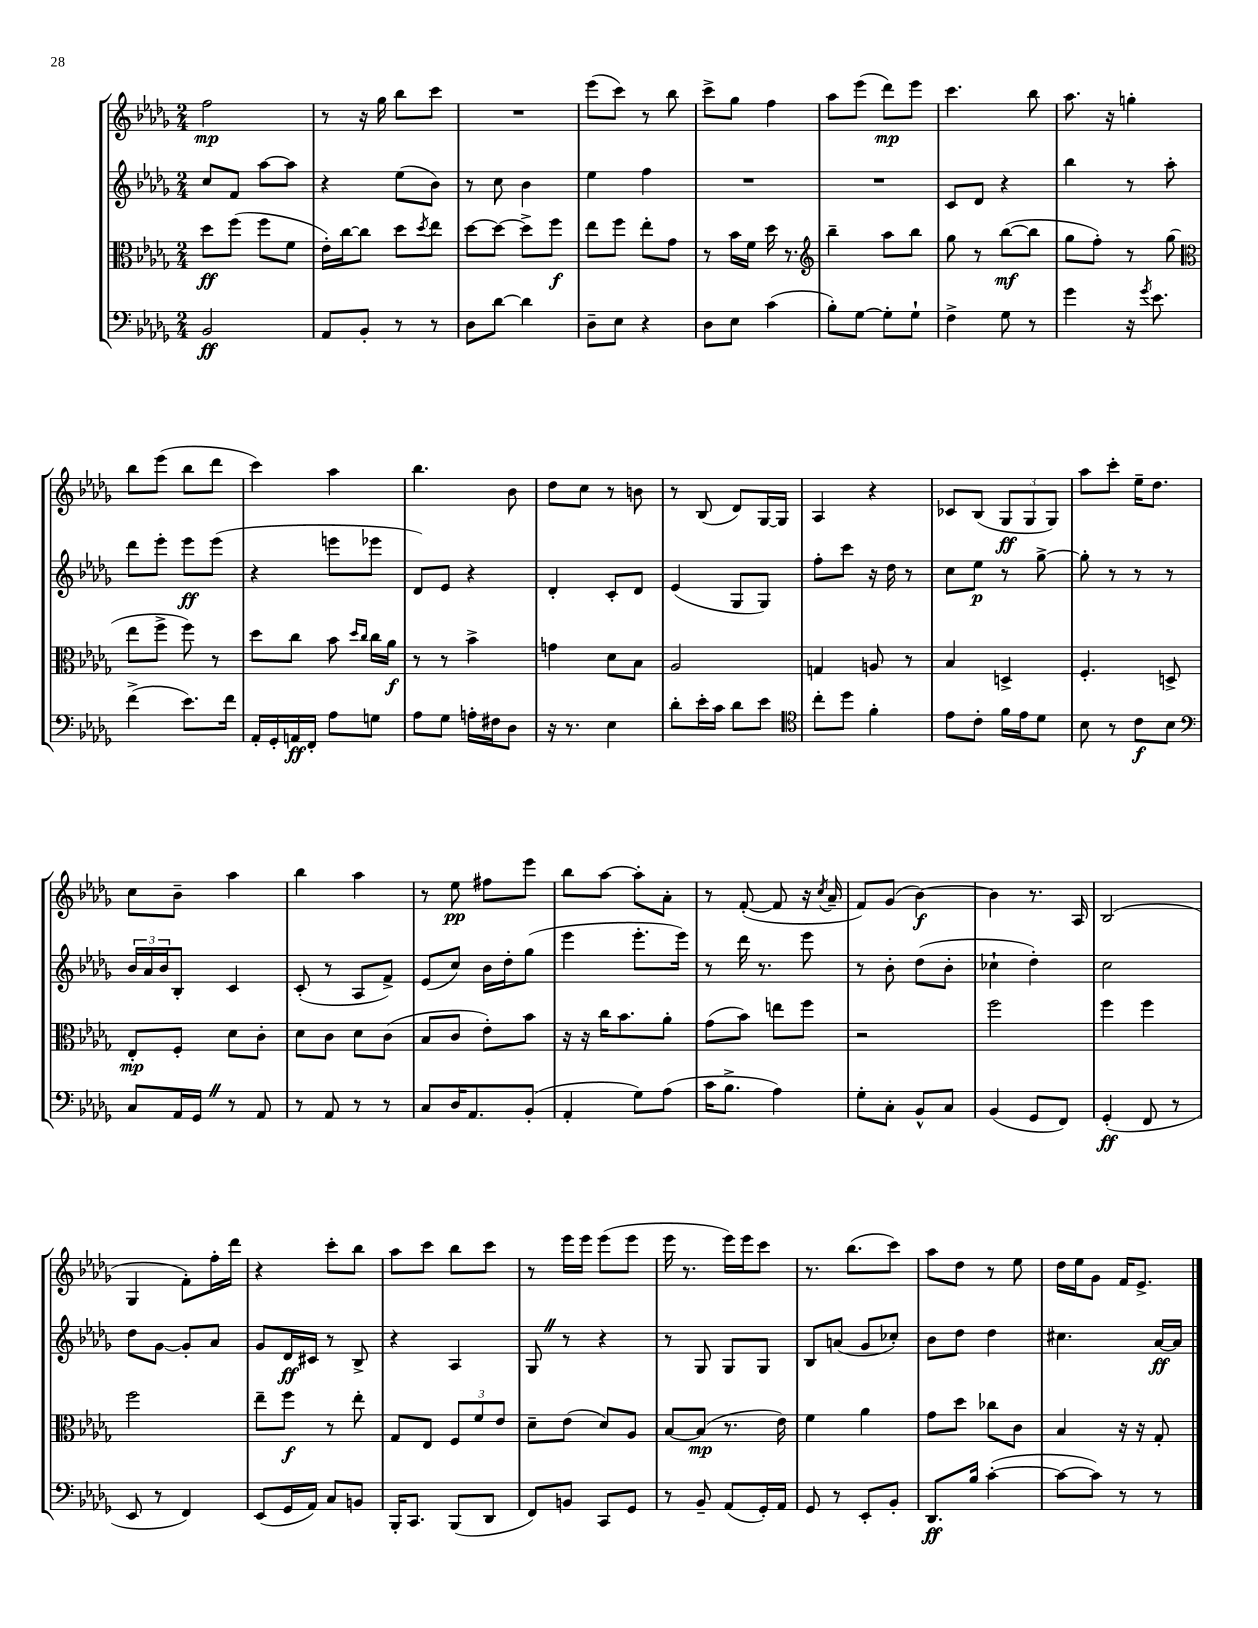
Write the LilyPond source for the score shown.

<<
\new StaffGroup <<
\new Staff = "s0" {
    \clef treble \key des \major \numericTimeSignature \time 2/4
    f''2\mp |
    r8 r16 ges''16 bes''8 c'''8 |
    R2 |
    ees'''8( c'''8) r8 bes''8 |
    c'''8-> ges''8 f''4 |
    aes''8 ees'''8( des'''8\mp) ees'''8 |
    c'''4. bes''8 |
    aes''8. r16 g''4-. |
    bes''8 ees'''8( bes''8 des'''8 |
    c'''4) aes''4 |
    bes''4. bes'8 |
    des''8 c''8 r8 b'8 |
    r8 bes8( des'8) ges16~ ges16 |
    aes4 r4 |
    ces'8 bes8( \tuplet 3/2 { ges8\ff ges8 ges8) } |
    aes''8 c'''8-. ees''16-- des''8. |
    c''8 bes'8-- aes''4 |
    bes''4 aes''4 |
    r8 ees''8\pp fis''8 ees'''8 |
    bes''8 aes''8~ aes''8-. aes'8-. |
    r8 f'8~-.( f'8 r16 \acciaccatura { c''8 } aes'16-- |
    f'8) ges'8( bes'4~\f) |
    bes'4 r8. aes16 |
    bes2( |
    ges4 f'8-.) f''16-. des'''16 |
    r4 c'''8-. bes''8 |
    aes''8 c'''8 bes''8 c'''8 |
    r8 ees'''16 ees'''16 ees'''8( ees'''8 |
    ees'''16 r8. ees'''16) ees'''16 c'''8 |
    r8. bes''8.( c'''8) |
    aes''8 des''8 r8 ees''8 |
    des''16 ees''16 ges'8 f'16 ees'8.-> \bar "|." |
}
\new Staff = "s1" {
    \clef treble \key des \major \numericTimeSignature \time 2/4
    c''8 f'8 aes''8~ aes''8 |
    r4 ees''8( bes'8) |
    r8 c''8 bes'4 |
    ees''4 f''4 |
    R2 |
    R2 |
    c'8 des'8 r4 |
    bes''4 r8 aes''8-. |
    des'''8 ees'''8-. ees'''8\ff ees'''8( |
    r4 e'''8 ees'''8 |
    des'8) ees'8 r4 |
    des'4-. c'8-. des'8 |
    ees'4( ges8 ges8) |
    f''8-. c'''8 r16 des''16 r8 |
    c''8 ees''8\p r8 ges''8~-> |
    ges''8-. r8 r8 r8 |
    \tuplet 3/2 { bes'16 aes'16 bes'16 } bes8-. c'4 |
    c'8-.( r8 aes8 f'8->) |
    ees'8( c''8) bes'16 des''16-. ges''8( |
    ees'''4 ees'''8.-. ees'''16) |
    r8 des'''16 r8. ees'''8 |
    r8 bes'8-. des''8( bes'8-. |
    ces''4-! des''4-.) |
    c''2 |
    des''8 ges'8~ ges'8-. aes'8 |
    ges'8 des'16\ff cis'16 r8 bes8-> |
    r4 aes4 |
    ges8 \once \override BreathingSign.text = \markup { \musicglyph "scripts.caesura.straight" } \breathe r8 r4 |
    r8 ges8 ges8 ges8 |
    bes8 a'8( ges'8 ces''8-.) |
    bes'8 des''8 des''4 |
    cis''4. aes'16~\ff aes'16 \bar "|." |
}
\new Staff = "s2" {
    \clef alto \key des \major \numericTimeSignature \time 2/4
    des''8\ff f''8( f''8 f'8 |
    ees'16-.) c''16~ c''8 des''8 \acciaccatura { des''8 } ees''8 |
    des''8~ des''8~ des''8-> f''8\f |
    ees''8 f''8 ees''8-. ges'8 |
    r8 bes'16 f'16 des''16 r8. |
    \clef treble bes''4-- aes''8 bes''8 |
    ges''8 r8 bes''8~\mf( bes''8 |
    ges''8 f''8-.) r8 ges''8( |
    \clef alto ees''8 f''8-> f''8) r8 |
    des''8 c''8 bes'8 \grace { des''16 c''16 } c''16 aes'16\f |
    r8 r8 bes'4-> |
    g'4 des'8 bes8 |
    aes2 |
    g4 a8 r8 |
    bes4 d4-> |
    f4.-. d8-> |
    ees8-.\mp f8-. des'8 c'8-. |
    des'8 c'8 des'8 c'8( |
    bes8 c'8 ees'8-.) bes'8 |
    r16 r16 c''16 bes'8. aes'8-. |
    ges'8( bes'8) e''8 f''8 |
    r2 |
    f''2 |
    f''4 f''4 |
    f''2 |
    ees''8-- f''8\f r8 ees''8-. |
    ges8 ees8 \tuplet 3/2 { f8 f'8 ees'8 } |
    des'8-- ees'8( des'8) aes8 |
    bes8~ bes8\mp( r8. ees'16) |
    f'4 aes'4 |
    ges'8 des''8 ces''8 c'8 |
    bes4 r16 r16 ges8-. \bar "|." |
}
\new Staff = "s3" {
    \clef bass \key des \major \numericTimeSignature \time 2/4
    bes,2\ff |
    aes,8 bes,8-. r8 r8 |
    des8 des'8~ des'4 |
    des8-- ees8 r4 |
    des8 ees8 c'4( |
    bes8-.) ges8~ ges8-. ges8-! |
    f4-> ges8 r8 |
    ges'4 r16 \acciaccatura { ges'8 } ees'8. |
    f'4->( ees'8.) f'16 |
    aes,16-. ges,16-. a,16\ff f,16-. aes8 g8 |
    aes8 ges8 a16-. fis16 des8 |
    r16 r8. ees4 |
    des'8-. ees'16-. c'16 des'8 ees'8 |
    \clef tenor c''8-. des''8 f'4-. |
    ees'8 c'8-. f'16 ees'16 des'8 |
    bes8 r8 c'8\f bes8 |
    \clef bass c8 aes,16 ges,16 \once \override BreathingSign.text = \markup { \musicglyph "scripts.caesura.straight" } \breathe r8 aes,8 |
    r8 aes,8 r8 r8 |
    c8 des16 aes,8. bes,8-.( |
    aes,4-. ges8) aes8( |
    c'16 bes8.-> aes4) |
    ges8-. c8-. bes,8-^ c8 |
    bes,4( ges,8 f,8) |
    ges,4-.\ff( f,8 r8 |
    ees,8 r8 f,4) |
    ees,8( ges,16 aes,16) c8 b,8 |
    bes,,16-. c,8. bes,,8( des,8 |
    f,8) b,8 c,8 ges,8 |
    r8 bes,8-- aes,8( ges,16-.) aes,16 |
    ges,8 r8 ees,8-. bes,8-. |
    des,8.\ff bes16 c'4~-.( |
    c'8~ c'8) r8 r8 \bar "|." |
}
>>
>>
\layout { \context { \Score \remove "Bar_number_engraver" } }
